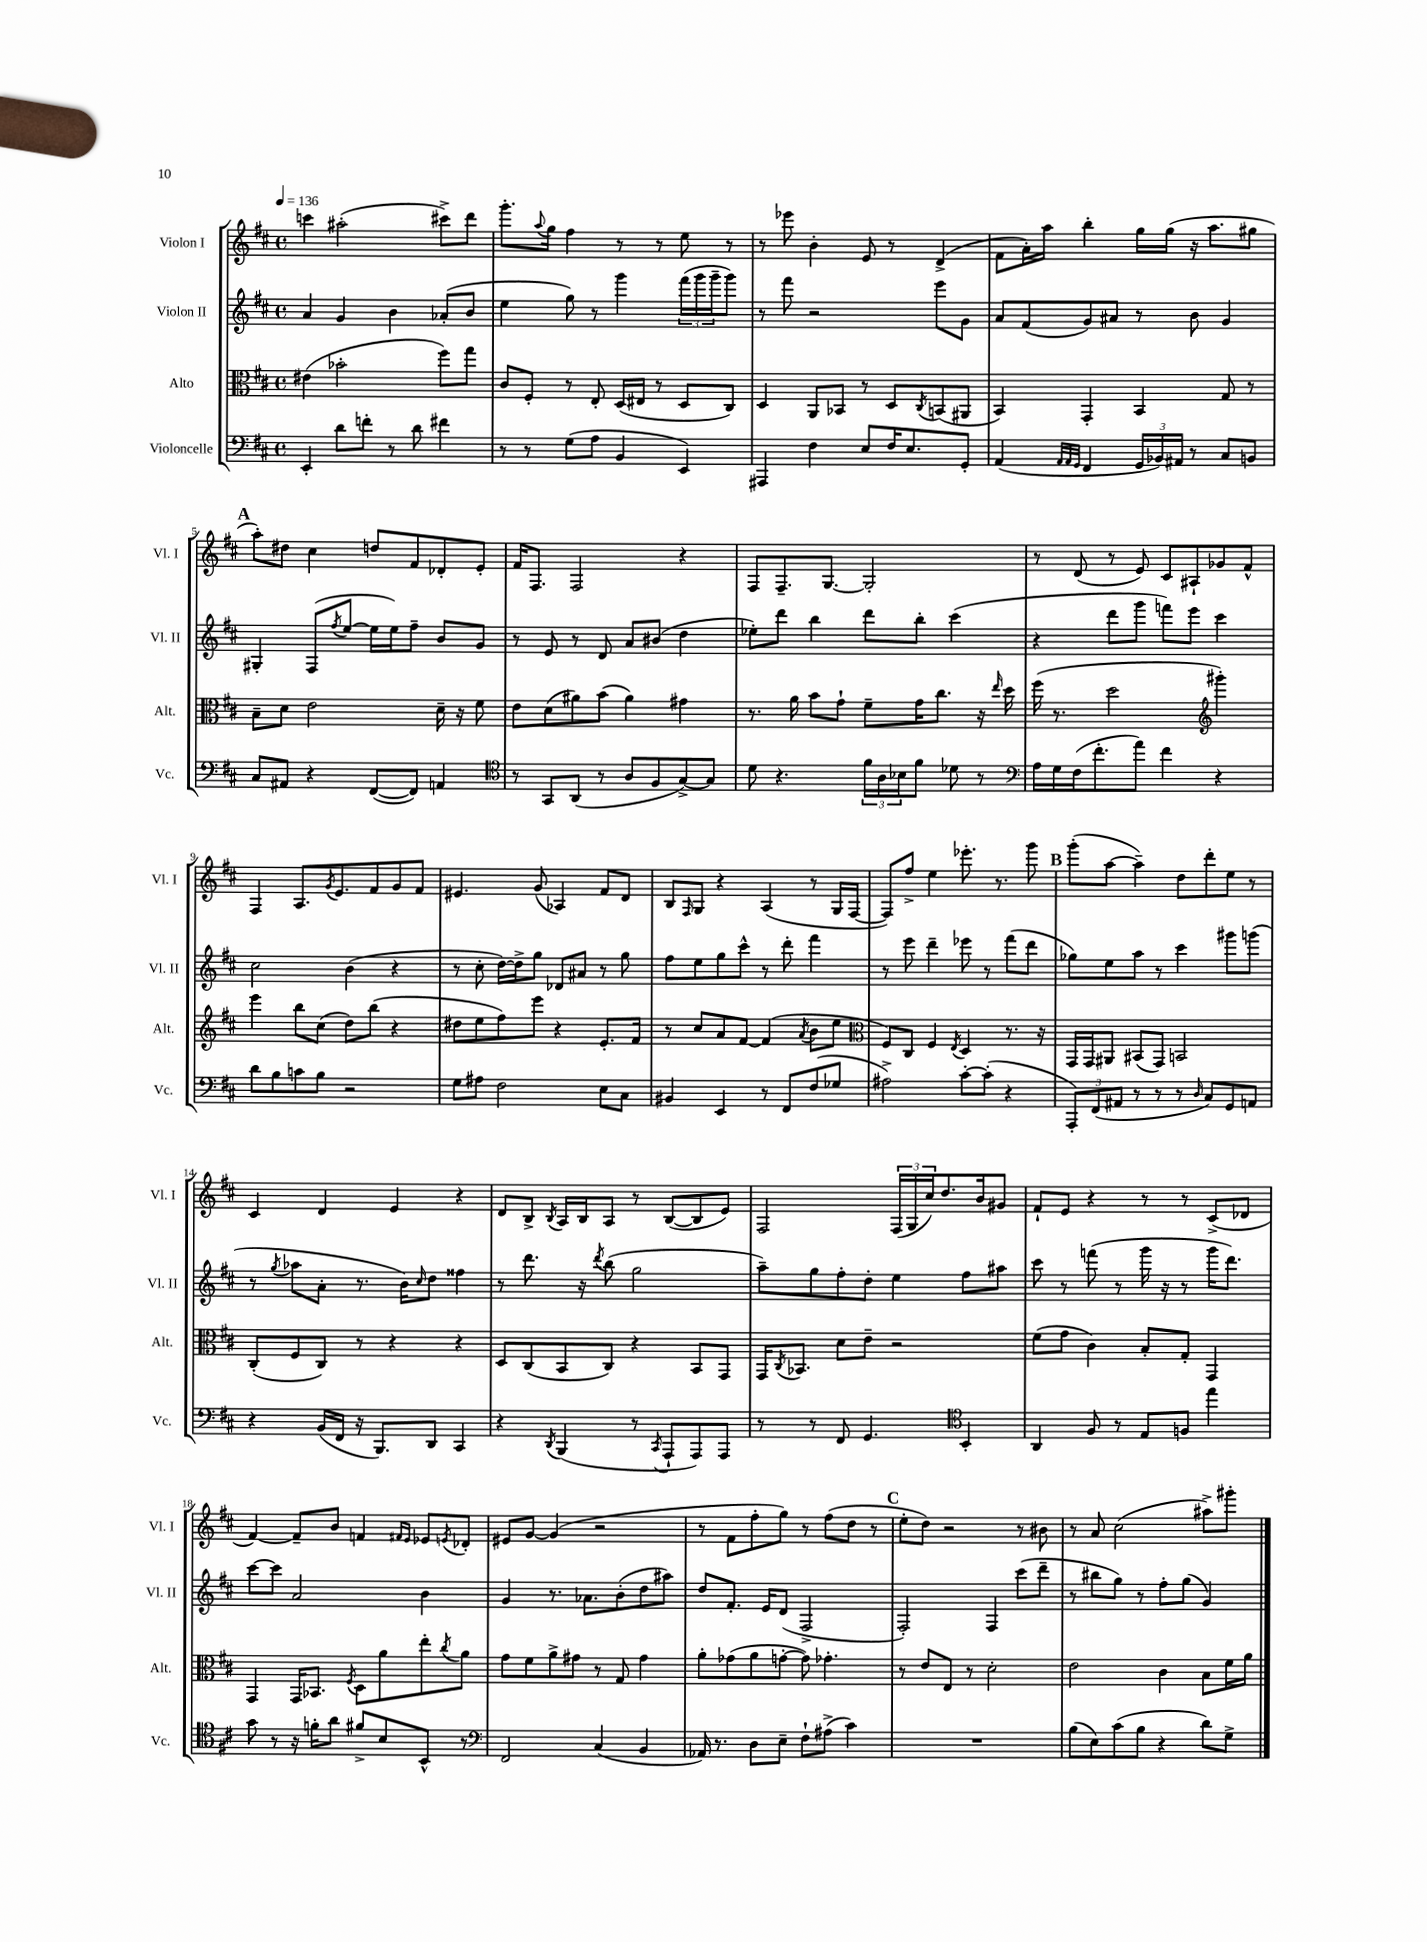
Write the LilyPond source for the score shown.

<<
\new StaffGroup <<
\new Staff = "s0" \with { instrumentName = "Violon I" shortInstrumentName = "Vl. I" } {
    \clef treble \key d \major \defaultTimeSignature \time 4/4 \tempo 4 = 136
    c'''4 ais''2-.( cis'''8->) d'''8 |
    g'''8.-. \appoggiatura { a''8 } g''16 fis''4 r8 r8 e''8 r8 |
    r8 ees'''8 b'4-. e'8 r8 d'4->( |
    fis'8 a'16-.) a''16 b''4-. g''16 g''16( r16 a''8. gis''8 |
    \mark \markup { \bold "A" } a''8-.) dis''8 cis''4 d''8 fis'8 des'8-. e'8-. |
    fis'16 fis8. fis2 r4 |
    fis8 fis8.-- g8.~ g2-. |
    r8 d'8( r8 e'8) cis'8 ais8-! ges'8 fis'8-^ |
    fis4 a8. \acciaccatura { g'8 } e'8. fis'8 g'8 fis'8 |
    eis'4. g'8( aes4) fis'8 d'8 |
    b8 \grace { fis16 } g8 r4 a4( r8 g16 fis16~ |
    fis8) fis''8-> e''4 ees'''8.-. r8. g'''8 |
    \mark \markup { \bold "B" } g'''8-.( a''8~ a''4--) d''8 d'''8-. e''8 r8 |
    cis'4 d'4 e'4 r4 |
    d'8 b8-> \acciaccatura { b8 } a16 b16 a8 r8 b8~( b8 e'8) |
    fis2 \tuplet 3/2 { fis16( g16 cis''16) } d''8. b'16 gis'8 |
    fis'8-! e'8 r4 r8 r8 cis'8->( des'8 |
    fis'4~) fis'8-- b'8 f'4 \grace { fis'16 e'16 } ees'8 \acciaccatura { e'8 } des'8-. |
    eis'8 g'8~ g'4( r2 |
    r8 fis'8 fis''8-. g''8) r8 fis''8( d''8 r8 |
    \mark \markup { \bold "C" } e''8-. d''8) r2 r8 bis'8 |
    r8 a'8 cis''2( ais''8->) gis'''8-. \bar "|." |
}
\new Staff = "s1" \with { instrumentName = "Violon II" shortInstrumentName = "Vl. II" } {
    \clef treble \key d \major \defaultTimeSignature \time 4/4
    a'4 g'4 b'4 aes'8-.( b'8 |
    e''4 g''8) r8 g'''4 \tuplet 3/2 { fis'''16( g'''16 g'''16-- } g'''8) |
    r8 fis'''8 r2 e'''8 g'8 |
    a'8 fis'8( g'8) ais'8 r8 b'8 g'4 |
    \mark \markup { \bold "A" } gis4-. fis8( \acciaccatura { fis''8 } e''8~ e''16 e''16) fis''8-- b'8 g'8 |
    r8 e'8 r8 d'8 a'8 bis'8( d''4 |
    ees''8-.) d'''8 b''4 d'''8 b''8-. cis'''4( |
    r4 d'''8 g'''8 f'''8) e'''8 cis'''4 |
    cis''2 b'4( r4 |
    r8 cis''8-. d''16~) d''16-> g''8 des'8 ais'8 r8 g''8 |
    fis''8 e''8 g''8 cis'''8-^ r8 d'''8-. fis'''4 |
    r8 e'''8 d'''4-- ees'''8 r8 fis'''8( d'''8 |
    \mark \markup { \bold "B" } ges''8) e''8 a''8 r8 cis'''4 gis'''8 g'''8( |
    r8 \acciaccatura { g''8 } aes''8 a'8-. r8. b'16) \grace { cis''16 } d''8 fisis''4 |
    r8 d'''8. r16 \acciaccatura { d'''8 } b''8( g''2 |
    a''8--) g''8 fis''8-. d''8-. e''4 fis''8 ais''8 |
    cis'''8 r8 f'''8( r8 g'''16 r16 r8 g'''16 d'''8.) |
    cis'''8~ cis'''8 a'2 b'4 |
    g'4 r8. aes'8. b'8-.( d''8 ais''8) |
    d''8 fis'8.-. e'16 d'8( fis2-> |
    \mark \markup { \bold "C" } fis2-.) fis4 cis'''8( d'''8-- |
    r8 bis''8 g''8) r8 fis''8-. g''8( g'4) \bar "|." |
}
\new Staff = "s2" \with { instrumentName = "Alto" shortInstrumentName = "Alt." } {
    \clef alto \key d \major \defaultTimeSignature \time 4/4
    eis'4( bes'2-. fis''8) g''8 |
    cis'8 fis8-. r8 e8-. d16( eis16 r8 d8 cis8) |
    d4 a,8 bes,8 r8 d8 \acciaccatura { cis8 } b,8( ais,8 |
    b,4) g,4-. b,4 g8 r8 |
    \mark \markup { \bold "A" } b8-- d'8 e'2 d'16-- r16 fis'8 |
    e'8 d'8( ais'8) b'8( ais'4) gis'4 |
    r8. a'16 b'8 g'8-! fis'8-- g'16 cis''8. r16 \grace { e''16 } d''16 |
    fis''16( r8. d''2 \clef treble gis'''4-.) |
    e'''4 b''8 cis''8( d''8) b''8( r4 |
    dis''8 e''8 fis''8) e'''8 r4 e'8.-. fis'16 |
    r8 cis''8 a'8 fis'8~ fis'4( \acciaccatura { a'8 } b'8 e''8 |
    \clef alto fis8) cis8 fis4 \acciaccatura { e8 } d4 r8. r16 |
    \mark \markup { \bold "B" } g,16 g,16 ais,8 bis,8( g,8) b,2 |
    cis8-.( fis8 cis8) r8 r4 r4 |
    d8 cis8( b,8 cis8) r4 b,8 g,8 |
    g,16 \acciaccatura { cis8 } bes,8. d'8 e'8-- r2 |
    fis'8( g'8 cis'4) b8-. g8-. g,4 |
    g,4 g,16 bes,8. \acciaccatura { fis8 } d8 a'8 e''8-. \acciaccatura { cis''8 } a'8 |
    g'8 fis'8 a'8-> gis'8 r8 g8 gis'4 |
    a'8-. ges'8( a'8 g'8~-. g'8) ges'4.-. |
    \mark \markup { \bold "C" } r8 e'8 e8 r8 d'2-. |
    e'2 cis'4 b8 fis'16 a'16 \bar "|." |
}
\new Staff = "s3" \with { instrumentName = "Violoncelle" shortInstrumentName = "Vc." } {
    \clef bass \key d \major \defaultTimeSignature \time 4/4
    e,4-. d'8 f'8-. r8 d'8 fis'4 |
    r8 r8 g8( a8 b,4 e,4) |
    ais,,4 fis4 e8 fis16 e8. g,8-. |
    a,4( \grace { a,32 a,32 g,32 } fis,4 \tuplet 3/2 { g,16 bes,16) ais,16 } r8 cis8 b,8 |
    \mark \markup { \bold "A" } cis8 ais,8 r4 fis,8~( fis,8) a,4 |
    \clef tenor r8 g,8 a,8( r8 a8 fis8 g8~->) g8 |
    d'8 r4. \tuplet 3/2 { fis'16 a16 bes16 } fis'8 des'8 r8 |
    \clef bass a16 g16 fis16( fis'8.-. a'8) fis'4 r4 |
    d'8 b8 c'8 b8 r2 |
    g8 ais8 fis2 e8 cis8 |
    bis,4 e,4 r8 fis,8 fis8( ges8 |
    ais2->) cis'8~-. cis'8-.( r4 |
    \mark \markup { \bold "B" } \tuplet 3/2 { a,,8-.) fis,8( ais,8 } r8 r8 r8 \grace { d16 } cis8) g,8 a,8 |
    r4 b,16( fis,16 r16 b,,8.) d,8 cis,4 |
    r4 \acciaccatura { d,8 } b,,4( r8 \acciaccatura { cis,8 } a,,8-! a,,8) a,,8 |
    r8 r8 fis,8 g,4. \clef tenor b,4-. |
    a,4 fis8 r8 e8 f8 e''4 |
    g'8 r8 r16 f'16-. a'8 fis'8-> b8 b,8-^ r8 |
    \clef bass fis,2 cis4( b,4 |
    aes,16) r8. d8 e8-- fis8-! ais8->( cis'4) |
    \mark \markup { \bold "C" } R1 |
    b8( e8) cis'8( b8 r4 d'8) g8-> \bar "|." |
}
>>
>>
